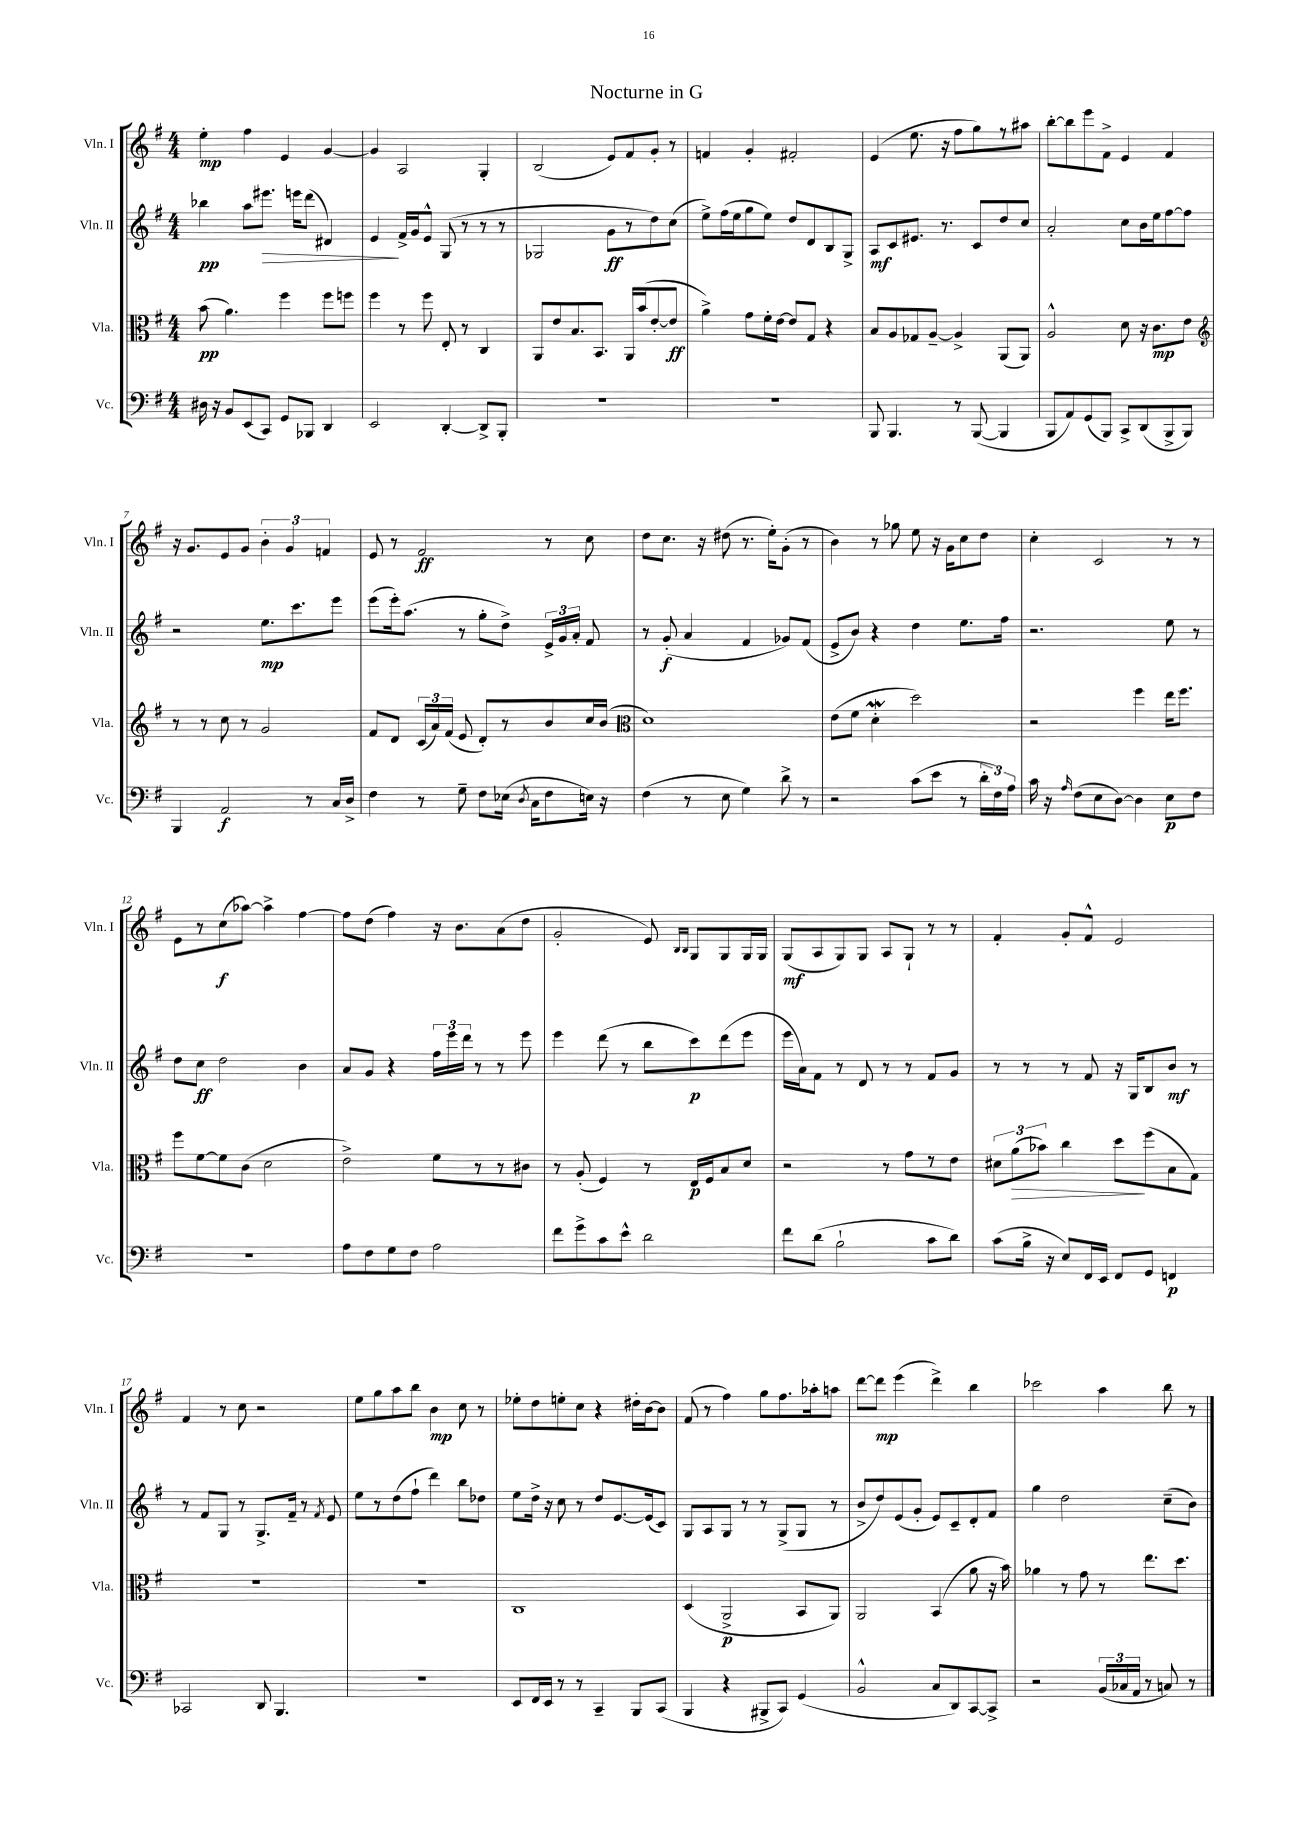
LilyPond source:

\header { title = "Nocturne in G" }
<<
\new StaffGroup <<
\new Staff = "s0" \with { instrumentName = "Vln. I" shortInstrumentName = "Vln. I" } {
    \clef treble \key g \major \numericTimeSignature \time 4/4
    \autoBeamOff e''4-.\mp fis''4 e'4 g'4~ |
    g'4 a2 g4-. |
    b2( e'8[) fis'8 g'8]-. r8 |
    f'4 g'4-. fis'2-. |
    e'4( e''8. r16 fis''8[ g''8) r8 ais''8] |
    b''8[~-. b''8 e'''8 fis'8]-> e'4 fis'4 |
    r16 g'8.[ e'8 g'8] \tuplet 3/2 { b'4-. g'4 f'4 } |
    e'8 r8 fis'2\ff r8 c''8 |
    d''8[ c''8.] r16 dis''8( r8. e''16[-.) g'8]-.( r8 |
    b'4) r8 ges''8 e''8 r16 g'16[ c''8 d''8] |
    c''4-. c'2 r8 r8 |
    e'8[ r8 c''8\f( aes''8]~) aes''4-> fis''4~ |
    fis''8[ d''8]( fis''4) r16 b'8.[ a'8( d''8] |
    g'2-. e'8) \grace { b16[ b16] } g8[ g8 g16 g16] |
    g8[\mf( a8 g8) g8] a8[ g8]-! r8 r8 |
    fis'4-. g'8[-. fis'8]-^ e'2 |
    fis'4 r8 c''8 r2 |
    e''8[ g''8 a''8 b''8] b'4\mp c''8 r8 |
    ees''8[-. d''8 e''8-. c''8] r4 dis''16[-. b'16~ b'8] |
    fis'8( r8 fis''4) g''8[ fis''8. aes''16-. a''8] |
    d'''8[~ d'''8]\mp e'''4( d'''4->) b''4 |
    ces'''2 a''4 b''8 r8 \bar "|." |
}
\new Staff = "s1" \with { instrumentName = "Vln. II" shortInstrumentName = "Vln. II" } {
    \clef treble \key g \major \numericTimeSignature \time 4/4
    \autoBeamOff bes''4\pp a''8[ eis'''8.]\> e'''16[ d'''8]( dis'4) |
    e'4\! fis'16[-> g'16 e'8]-^ g8( r8 r8 r8 |
    ges2 g'8[\ff r8 d''8) c''8]( |
    e''8[->) fis''16( e''16 g''8 e''8]) d''8[ d'8 b8 g8]-> |
    a8[\mf c'8 eis'8.] r8. c'8[ d''8 c''8] |
    a'2-. c''8[ b'16 e''16 fis''8~ fis''8] |
    r2 e''8.[\mp c'''8. e'''8] |
    e'''8[( e'''16-.) a''8.]( r8 g''8[-. d''8]->) \tuplet 3/2 { e'16[-> g'16 a'16]-. } fis'8 |
    r8 g'8-.\f( a'4 fis'4 ges'8[) fis'8]( |
    e'8[-> b'8]) r4 d''4 e''8.[ fis''16] |
    r2. e''8 r8 |
    d''8[ c''8]\ff d''2 b'4 |
    a'8[ g'8] r4 \tuplet 3/2 { fis''16[ e'''16 d'''16] } r8 r8 e'''8 |
    e'''4 d'''8( r8 b''8[ c'''8\p) d'''8( e'''8] |
    e'''16[ a'16) fis'8] r8 d'8 r8 r8 fis'8[ g'8] |
    r8 r8 r8 fis'8 r16 g16[ b8 b'8]\mf r8 |
    r8 fis'8[ g8] r8 g8.[-> fis'16]-- r8 \acciaccatura { fis'8 } e'8 |
    e''8[ r8 d''8( fis''8]-! d'''4) b''8[ des''8] |
    e''8[ d''16]-> r16 c''8 r8 d''8[ e'8.~ e'16( c'8]) |
    g8[ a8 g8] r8 r8 g8[->( g8] r8 |
    b'8[-> d''8) e'8( g'8]-. e'8[) c'8-- d'8-. fis'8] |
    g''4 d''2 c''8[--( b'8]) \bar "|." |
}
\new Staff = "s2" \with { instrumentName = "Vla." shortInstrumentName = "Vla." } {
    \clef alto \key g \major \numericTimeSignature \time 4/4
    \autoBeamOff b'8\pp( a'4.) fis''4 fis''8[ f''8] |
    fis''4 r8 fis''8 e8-. r8 c4 |
    a,8[ e'8 b8. b,8.] a,16[ b'16( e'8~-. e'8]\ff |
    a'4->) g'8[ fis'16-. e'16]~ e'8[ g8] r4 |
    b8[ a8 ges8 a8]~-- a4-> a,8[( a,8]) |
    a2-^ d'8 r16 c'8.[\mp e'8] |
    \clef treble r8 r8 c''8 r8 g'2 |
    fis'8[ d'8] \tuplet 3/2 { c'16[( a'16) fis'16]( } e'8 d'8[-.) r8 b'8 c''16 b'16]( |
    \clef alto d'1) |
    e'8[( fis'8] d'4-.\mordent d''2) |
    r2 fis''4 e''16[ fis''8.] |
    fis''8[ fis'8~ fis'8 c'8]( d'2 |
    e'2->) fis'8[ r8 r8 cis'8] |
    r8 a8-.( fis4) r8 e16[\p fis16 b8 d'8] |
    r2 r8 g'8[ r8 e'8] |
    \tuplet 3/2 { dis'8[ a'8\>( bes'8]) } c''4 d''8[\! fis''8( b8 g8]) |
    R1 |
    R1 |
    c1 |
    d4( a,2->\p b,8[ a,8]) |
    a,2 b,4( a'8 r16 b'16) |
    aes'4 r8 g'8 r8 e''8.[ d''8.] \bar "|." |
}
\new Staff = "s3" \with { instrumentName = "Vc." shortInstrumentName = "Vc." } {
    \clef bass \key g \major \numericTimeSignature \time 4/4
    \autoBeamOff dis16 r16 b,8[ e,8( c,8]) g,8[ bes,,8] d,4 |
    e,2 d,4~-. d,8[-> b,,8]-. |
    R1 |
    R1 |
    b,,8 b,,4. r8 b,,8~( b,,4 |
    b,,8[ a,8) g,8( b,,8]) c,8[-> d,8( b,,8-> b,,8]) |
    b,,4 a,2\f r8 c16[ d16]-> |
    fis4 r8 g8-- fis8[ ees16]( \acciaccatura { d8 } c16[ fis8 e16]) r16 |
    fis4( r8 e8 g4) d'8-> r8 |
    r2 c'8[( e'8] r8 \tuplet 3/2 { d'16[-. fis16) a16] } |
    c'16 r16 \grace { a16 } fis8[( e8 d8]~) d4 e8[\p fis8] |
    R1 |
    a8[ fis8 g8 fis8] a2 |
    fis'8[ g'8-> c'8 e'8]-^ d'2 |
    fis'8[ d'8]( b2-! c'8[ d'8]) |
    c'8[( b16]-> r16 e8[) fis,16 e,16] fis,8[ g,8] f,4\p |
    ces,2 d,8 b,,4. |
    r1 |
    e,8[ fis,16 e,16] r8 r8 c,4-- b,,8[ c,8]( |
    b,,4 r4 bis,,8[-> c,8]) g,4( |
    b,2-^ c8[ d,8) c,8~ c,8]-> |
    r2 \tuplet 3/2 { b,16[( ces16 a,16] } r8 c8) r8 \bar "|." |
}
>>
>>
